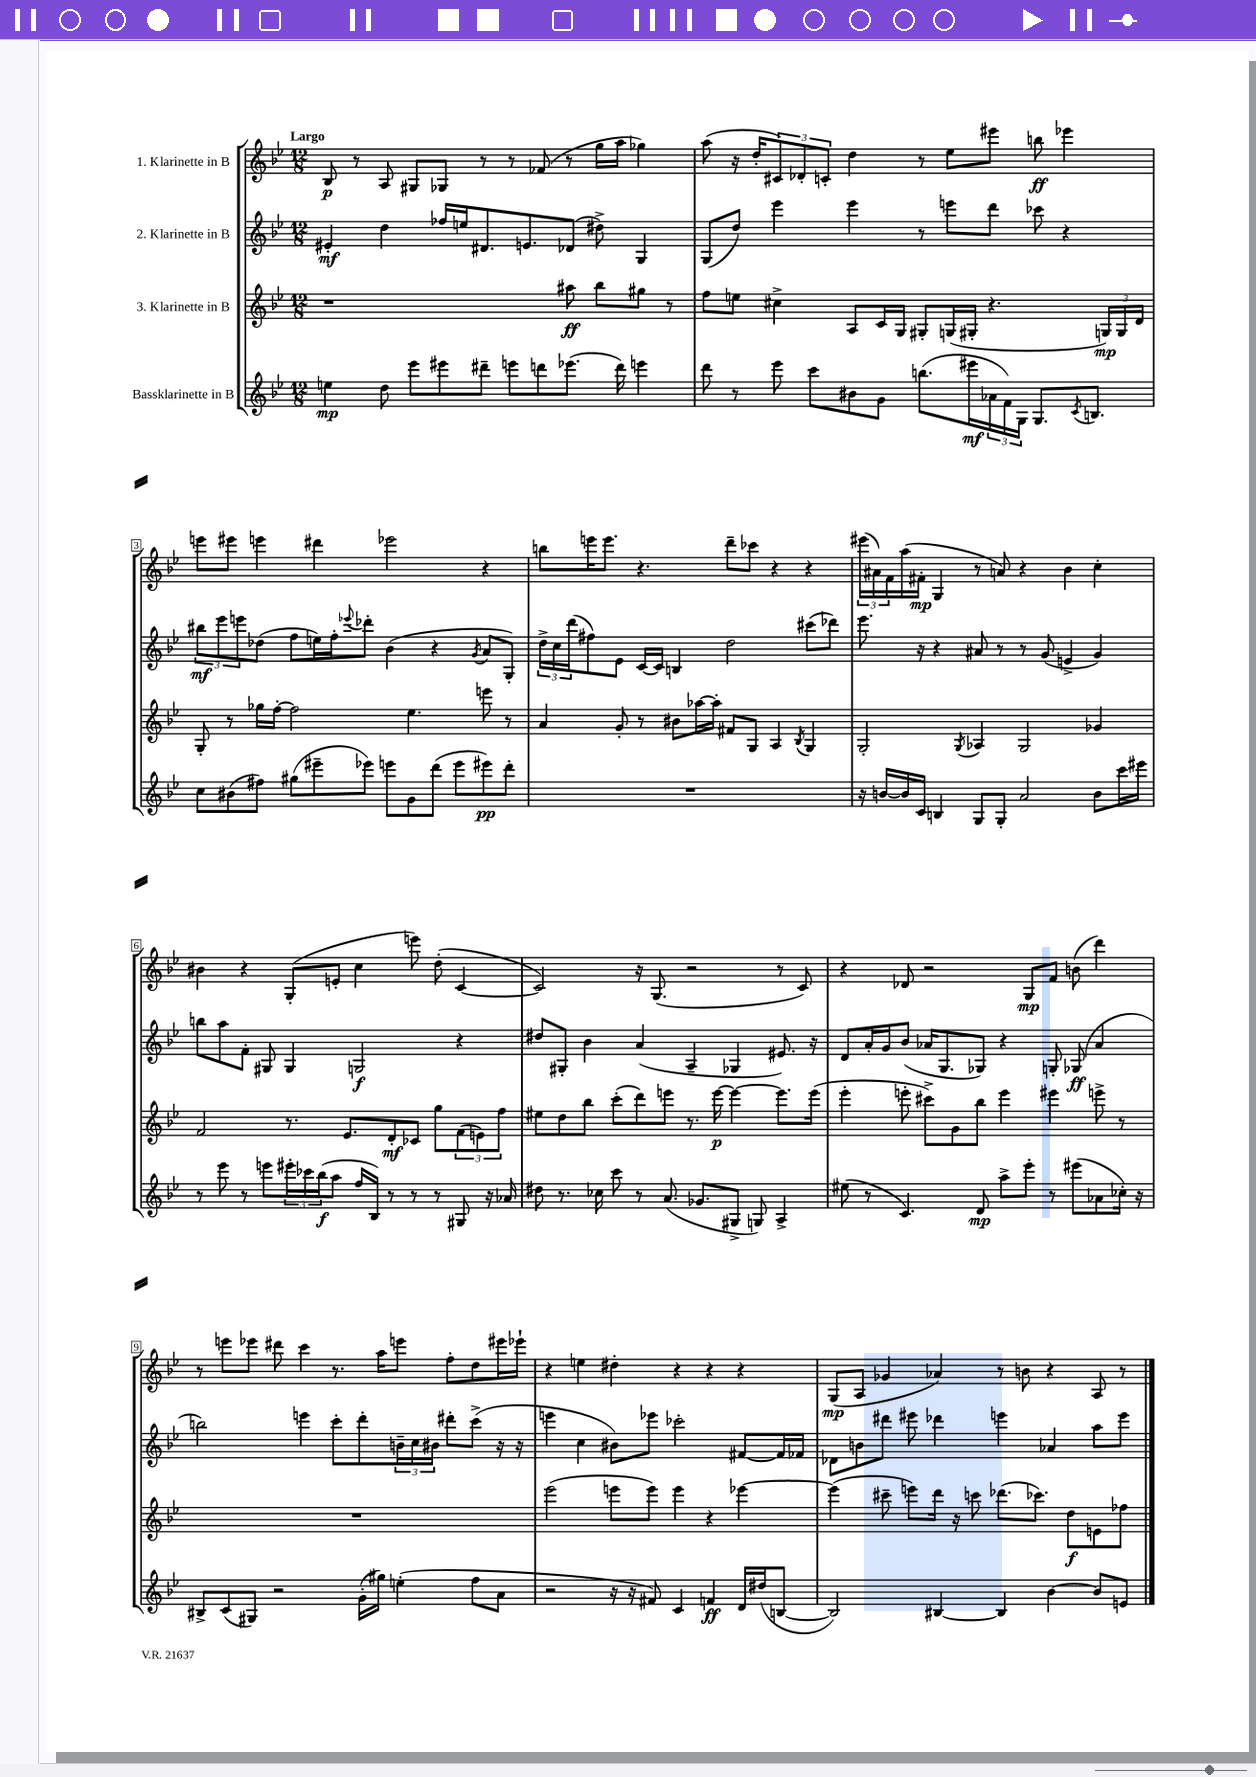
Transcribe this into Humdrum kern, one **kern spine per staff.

**kern	**dynam	**kern	**dynam	**kern	**dynam	**kern	**dynam
*part4	*part4	*part3	*part3	*part2	*part2	*part1	*part1
*staff4	*staff4	*staff3	*staff3	*staff2	*staff2	*staff1	*staff1
*I"Bassklarinette in B	*	*I"3. Klarinette in B	*	*I"2. Klarinette in B	*	*I"1. Klarinette in B	*
*clefG2	*	*clefG2	*	*clefG2	*	*clefG2	*
*k[b-e-]	*	*k[b-e-]	*	*k[b-e-]	*	*k[b-e-]	*
*M12/8	*	*M12/8	*	*M12/8	*	*M12/8	*
=1	=1	=1	=1	=1	=1	=1	=1
!	!	!	!	!	!	!LO:TX:a:B:t=Largo	!
4een\	mp	1r	.	4e#X'/	mf	8B-/	p
.	.	.	.	.	.	8r	.
8dd\	.	.	.	4dd\	.	8A/	.
8eee-\L	.	.	.	.	.	8G#X/L	.
8eee#X\	.	.	.	16ff-X/LL	.	8G-X/J	.
.	.	.	.	16een/J	.	.	.
8ddd#X~\J	.	.	.	8.d#X/	.	8r	.
8eeen\L	.	.	.	.	.	8r	.
.	.	.	.	8.en/	.	.	.
8dddn\	.	.	.	.	.	(8f-X/	.
(8.eee-X\J	.	8aa#X\	ff	(8d-X/J	.	8r	.
.	.	8bb-\L	.	8dd#X^\)	.	16gg\LL	.
16ddd\)	.	.	.	.	.	16aa\JJ	.
4eeen\	.	8gg#X\J	.	4G/	.	4gg-X\)	.
.	.	8r	.	.	.	.	.
=2	=2	=2	=2	=2	=2	=2	=2
8ddd\	.	8ff\L	.	(8G/L	.	(8aa\	.
8r	.	8een\J	.	8dd/J)	.	16r	.
.	.	.	.	.	.	16dd'/KL	.
8eee-\	.	4cc#X^\	.	4eee-\	.	12c#X/)	.
.	.	.	.	.	.	12d-X'/	.
8ccc\L	.	.	.	.	.	.	.
.	.	.	.	.	.	12cn'/J	.
8b#X\	.	8A/L	.	4eee-\	.	4dd\	.
8g\J	.	16c/L	.	.	.	.	.
.	.	16G/JJ	.	.	.	.	.
(8.bbn\L	.	8G#X'/L	.	8r	.	8r	.
.	.	(16Gn/L	.	8eeen\L	.	8ee-\L	.
16eee#X\L	mf	16G#X'/JJ	.	.	.	.	.
24a-X\	.	4.r	.	8ddd\J	.	8eee#X\J	.
24f\)	.	.	.	.	.	.	.
24G\JJ	.	.	.	.	.	.	.
8.G/L	.	.	.	8ccc-X\	.	8bbn\	ff
.	.	.	.	4r	.	4eee-X\	.
8qc/	.	.	.	.	.	.	.
8.Bn/J	.	.	.	.	.	.	.
.	.	24Gn/LL)	mp	.	.	.	.
.	.	24G/	.	.	.	.	.
.	.	24d/JJ	.	.	.	.	.
!!LO:LB:g=z
=3	=3	=3	=3	=3	=3	=3	=3
8cc\L	.	8G'/	.	12bb#X\L	mf	8eeen\L	.
.	.	.	.	12eee-\	.	.	.
(8b#X\	.	8r	.	.	.	8eee#X\J	.
.	.	.	.	12eeen\	.	.	.
8ff#X\J)	.	16gg-X\LL	.	(8dd-X\J	.	4eeen\	.
.	.	[16ff'\JJ	.	.	.	.	.
(8gg#X\L	.	2ff\]	.	8ff\L	.	.	.
8eee#X~\	.	.	.	16een\L)	.	4ddd#X\	.
.	.	.	.	16ff'\J	.	.	.
.	.	.	.	8qqeee-X/	.	.	.
8eee-X\J)	.	.	.	8ddd-X'\J	.	.	.
8eeen\L	.	.	.	(4b-\	.	2eee-X\	.
8g\	.	4.ee-\	.	.	.	.	.
(8ddd\J	.	.	.	4r	.	.	.
8eee\L	.	.	.	.	.	.	.
.	.	.	.	8qg/	.	.	.
8eee#X\)	pp	8eeen\	.	8a/L	.	4r	.
8ddd'\J	.	8r	.	8G'/J)	.	.	.
=4	=4	=4	=4	=4	=4	=4	=4
1.r	.	4a/	.	24dd^\LL	.	8bbn\L	.
.	.	.	.	24cc\	.	.	.
.	.	.	.	(24ddd\J	.	.	.
.	.	.	.	8ff#X\)	.	16eeen\K	.
.	.	.	.	.	.	8.eee\J	.
.	.	8g'/	.	8e-\J	.	.	.
.	.	8r	.	[16c/LL	.	4.r	.
.	.	.	.	16c/JJ]	.	.	.
.	.	8b#X\L	.	4Bn/	.	.	.
.	.	[16aa-X\L	.	.	.	.	.
.	.	16aa-'\JJ]	.	.	.	.	.
.	.	8f#X/L	.	2dd\	.	8ddd~\L	.
.	.	8G/J	.	.	.	8ccc-X\J	.
.	.	4A/	.	.	.	4r	.
.	.	8qB-/	.	.	.	.	.
.	.	4G/	.	(8ccc#X\L	.	4r	.
.	.	.	.	8ddd-X\J)	.	.	.
=5	=5	=5	=5	=5	=5	=5	=5
16r	.	2G'/	.	8.eee-\	.	(24eee#X\LL	.
.	.	.	.	.	.	24a#X\)	.
[16bn/LL	.	.	.	.	.	.	.
.	.	.	.	.	.	24f\	.
16b/]	.	.	.	.	.	(16aa\	.
16c/JJ	.	.	.	16r	.	16f#X'\JJ	mp
4Bn/	.	.	.	4r	.	4G/	.
.	.	8qG/	.	.	.	.	.
8G/L	.	4A-X/	.	8a#X/	.	8r	.
8G'/J	.	.	.	8r	.	8an/)	.
2a/	.	2G/	.	8r	.	4r	.
.	.	.	.	(8g/	.	.	.
.	.	.	.	4en^/	.	4b-\	.
8b\L	.	4g-X/	.	4g/)	.	4cc'\	.
16ccc\L	.	.	.	.	.	.	.
16eee#X\JJ	.	.	.	.	.	.	.
!!LO:LB:g=z
=6	=6	=6	=6	=6	=6	=6	=6
8r	.	2f/	.	8bbn\L	.	4b#X\	.
8eee-\	.	.	.	8aa\	.	.	.
8r	.	.	.	8f'\J	.	4r	.
8eeen\L	.	.	.	8G#X/	.	.	.
24eee#X'\L	.	8.r	.	4G#/	.	(8G'/L	.
24ccc-X\	.	.	.	.	.	.	.
(24bb-\J	f	.	.	.	.	.	.
8aa\J	.	.	.	.	.	8en'/J	.
.	.	8.e-/L	.	.	.	.	.
16ff/LL	.	.	.	2Gn/	f	4cc\	.
16B-/JJ)	.	.	.	.	.	.	.
8r	.	8d'/	mf	.	.	.	.
8r	.	8c-X/J	.	.	.	8eeen\)	.
8r	.	8gg\L	.	.	.	(8dd'\	.
8G#X/	.	(12f\	.	4r	.	[4c/	.
.	.	12en\)	.	.	.	.	.
16r	.	.	.	.	.	.	.
.	.	12ff\J	.	.	.	.	.
16a-X/	.	.	.	.	.	.	.
=7	=7	=7	=7	=7	=7	=7	=7
8dd#X\	.	8ee#X\L	.	8dd#X/L	.	2c/])	.
8.r	.	8dd\	.	8G#X'/J	.	.	.
.	.	8bb-\J	.	4b-\	.	.	.
16cc-X\	.	.	.	.	.	.	.
8ccc\	.	(8ccc'\L	.	.	.	.	.
8r	.	8ddd\)	.	(4a/	.	16r	.
.	.	.	.	.	.	(8.G/	.
(8.a/	.	8eeen\J	.	.	.	.	.
.	.	8.r	.	4A~/	.	2r	.
8.g-X/L	.	.	.	.	.	.	.
.	.	[16eee\	p	.	.	.	.
8G#X^/J	.	4eee\_	.	4G-X/	.	.	.
8Gn/)	.	.	.	.	.	.	.
4A^/	.	8.eee\L]	.	8.e#X/)	.	8r	.
.	.	.	.	.	.	8c/)	.
.	.	(16eee\Jk	.	16r	.	.	.
=8	=8	=8	=8	=8	=8	=8	=8
(8ee#X\	.	4eee-'\	.	8d/L	.	4r	.
8r	.	.	.	16a'/L	.	.	.
.	.	.	.	16g/J	.	.	.
4.c/)	.	8eeen'\	.	(8b-/J	.	8d-X/	.
.	.	8ccc#X^\L)	.	16a-X/KL	.	2r	.
.	.	.	.	8.G/	.	.	.
.	.	8g\	.	.	.	.	.
8d/	mp	8bb-\J	.	8G-X/J)	.	.	.
8aa^\L	.	4eee\	.	4r	.	.	.
8eee-'\J	.	.	.	.	.	8G/L	mp
8r	.	4eee#X\	.	8Gn'/	.	8f/J	.
(8eee#X\L	.	.	.	(8G-X/	ff	(8bn\	.
8a-X\	.	8eeen^\	.	4a-/	.	4ddd\)	.
16cc-X'\Jk)	.	8r	.	.	.	.	.
16r	.	.	.	.	.	.	.
!!LO:LB:g=z
=9	=9	=9	=9	=9	=9	=9	=9
8B#X^/L	.	1.r	.	2bbn\)	.	8r	.
(8c/	.	.	.	.	.	8eeen\L	.
8G#X/J)	.	.	.	.	.	8eee-X\J	.
2r	.	.	.	.	.	8ddd#X\	.
.	.	.	.	4eeen\	.	4ccc\	.
.	.	.	.	8ccc'\L	.	8.r	.
(16g'\LL	.	.	.	8ddd'\	.	.	.
16gg#X\JJ)	.	.	.	.	.	16aa\KL	.
(4een'\	.	.	.	24bn~\L	.	8eeen\J	.
.	.	.	.	24cc\	.	.	.
.	.	.	.	24b#X\JJ	.	.	.
.	.	.	.	8ddd#X'\L	.	8ff'\L	.
8ff\L	.	.	.	(8ccc^\J	.	8dd\	.
8a\J	.	.	.	16r	.	16eee#X\L	.
.	.	.	.	16r	.	16eee-X`\JJ	.
=10	=10	=10	=10	=10	=10	=10	=10
2r	.	(2eee-\	.	4eeen\	.	4r	.
.	.	.	.	4cc\	.	4een\	.
16r	.	8eeen\L	.	8b#X\L)	.	4dd#X'\	.
16r	.	.	.	.	.	.	.
8f#X/)	.	8eee\J)	.	8eee-X\J	.	.	.
4c/	.	4eee\	.	2ccc-X'\	.	4r	.
4fn/	ff	4r	.	.	.	4r	.
16d/LL	.	[4eee-X\	.	[8f#X/L	.	4r	.
(16dd#X/J	.	.	.	.	.	.	.
[8Bn/J	.	.	.	16f#/L]	.	.	.
.	.	.	.	16f-X/JJ	.	.	.
=11	=11	=11	=11	=11	=11	=11	=11
2B/])	.	(4eee-\]	.	8d-X\L	.	(8G/L	mp
.	.	.	.	8bn\	.	8A/J	.
.	.	8ccc#X~\	.	8ddd#X\J	.	4g-X/	.
.	.	8eeen\L)	.	8eee#X\	.	.	.
[4B#X/	.	16ddd\Jk	.	4ddd-X\	.	4a-X/)	.
.	.	16r	.	.	.	.	.
.	.	8cccn\	.	.	.	.	.
4B#/]	.	(8.ddd-X\L	.	4eeen\	.	8r	.
.	.	.	.	.	.	8bn\	.
.	.	8.ccc-X\J)	.	.	.	.	.
[4b-\	.	.	.	4a-X/	.	4r	.
.	.	8dd\L	f	.	.	.	.
8b-/L]	.	8en\	.	8aa\L	.	8A/	.
8en/J	.	8ff-X\J	.	8eee\J	.	8r	.
==	==	==	==	==	==	==	==
*-	*-	*-	*-	*-	*-	*-	*-
